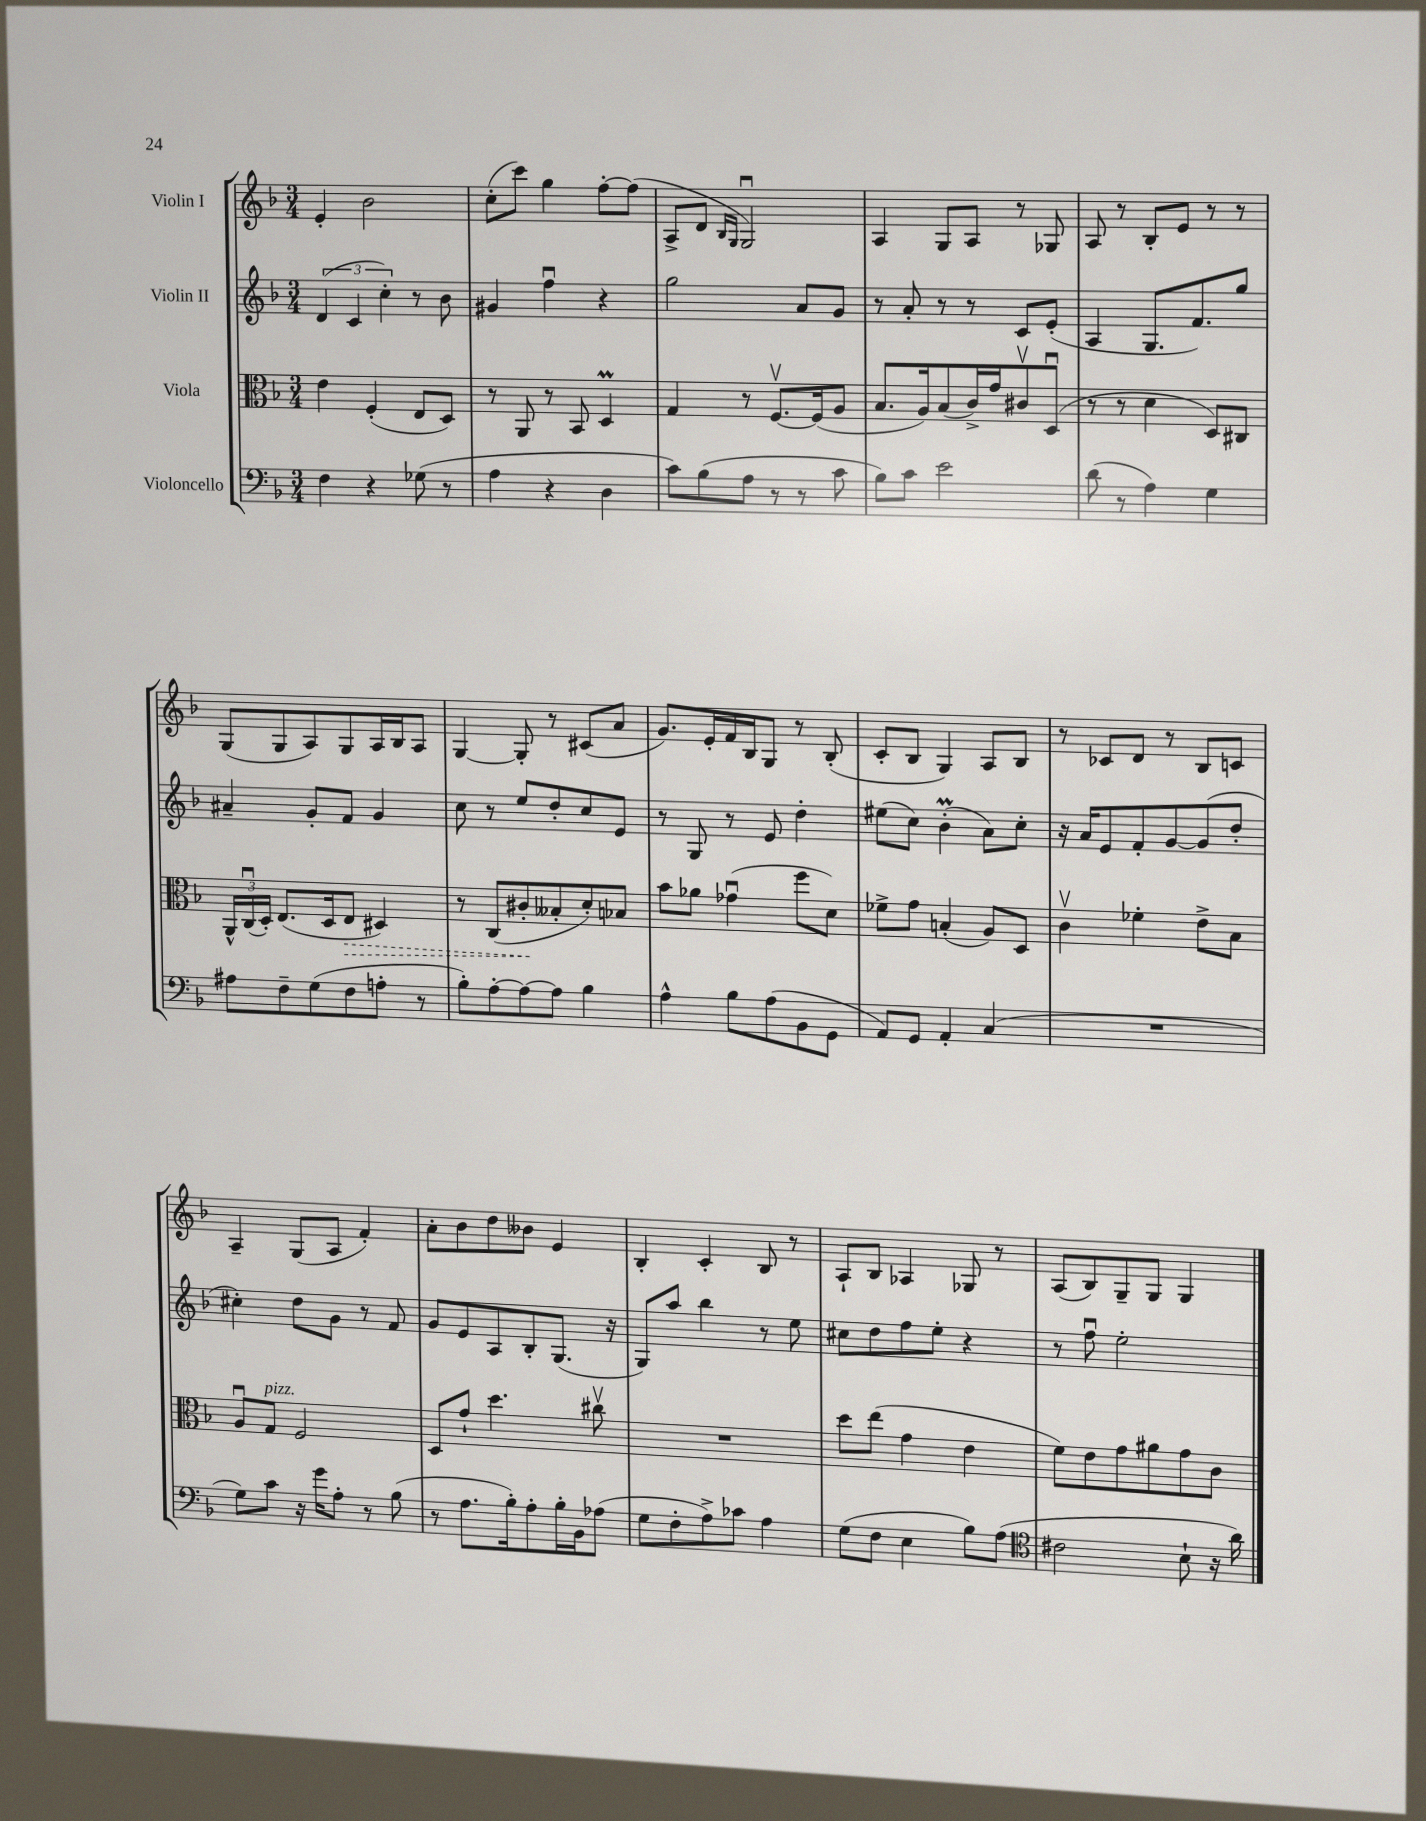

**kern	**kern	**kern	**kern
*staff4	*staff3	*staff2	*staff1
*clefF4	*clefC3	*clefG2	*clefG2
*k[b-]	*k[b-]	*k[b-]	*k[b-]
*M3/4	*M3/4	*M3/4	*M3/4
4F	4e	(6d	4e'
.	.	6c	.
4r	(4F'	.	2b-
.	.	6cc')	.
(8G-	8E	8r	.
8r	8D)	8b-	.
=	=	=	=
4A	8r	4g#	(8cc'
.	8AA	.	8ccc)
4r	8r	4ffu	4gg
.	8BB-	.	.
4D	4D	4r	[8ff'
.	.	.	(8ff]
=	=	=	=
8c)	4G	2gg	8A^
(8B-	.	.	8d
.	.	.	16qqB-
.	.	.	16qqG
8A	8r	.	2Gu)
8r	[8.Fv	.	.
8r	.	8a	.
.	(16F]	.	.
8c	8A	8g	.
=	=	=	=
8B-)	8.B-	8r	4A
8c	.	8a'	.
.	16A)	.	.
2e	(8B-	8r	8G
.	16c^)	8r	8A
.	16g	.	.
.	8c#v	8c	8r
.	(8Du	(8e'	8G-
=	=	=	=
(8d	8r	4A	8A
8r	8r	.	8r
4A)	4d	8.G	8B-'
.	.	.	8e
.	.	8.f)	.
4G	8D)	.	8r
.	8C#	8gg	8r
=	=	=	=
8A#	24AA^^	4a#~	(8G
.	(24Cu	.	.
.	24D')	.	.
8F~	(8.E	.	8G
(8G	.	8g'	8A)
.	16D	.	.
8F	8E	8f	8G
8A'	4D#)	4g	16A
.	.	.	16B-
8r	.	.	8A
=	=	=	=
8B-')	8r	8cc	[4G
[8A'	(8C	8r	.
8A_	8c#'	8ee	8G']
8A]	8B--'	8dd'	8r
4B-	8d')	8cc	(8c#
.	8B-	8e	8a
=	=	=	=
4A^^	8b-	8r	8.g)
.	8a-	8G	.
.	.	.	16e'
8B-	(4g-u	8r	16f
.	.	.	16B-
(8A	.	8e	8G
8BB-	8ff	4dd'	8r
8GG	8d)	.	(8B-'
=	=	=	=
8AA)	8f-^	(8ee#	8c'
8GG	8g	8cc)	8B-
4AA'	(4B'	(4b-'	4G)
(4C	8A)	8a)	8A
.	8D	8cc'	8B-
=	=	=	=
2.r	4cv	16r	8r
.	.	16a	.
.	.	8e	8c-
.	4f-'	8f'	8d
.	.	[8g	8r
.	8e^	(8g]	8B-
.	8B-	8dd'	8c
=	=	=	=
8G)	8Au	4cc#')	4A~
8c	8G	.	.
16r	2F	8dd	(8G
16g	.	.	.
8A'	.	8g	8A
8r	.	8r	4f')
(8B-	.	8f	.
=	=	=	=
8r	8D	8g	8a'
8.A	8g`	8e	8b-
.	4.dd	8A	8dd
16B-')	.	.	.
8A'	.	8B-'	8b--
16B-'	.	(8.G	4e
16BB-	.	.	.
(8A-	8cc#v	.	.
.	.	16r	.
=	=	=	=
8G	2.r	8G)	4B-'
8F'	.	8aa	.
8A^)	.	4bb-	4c'
8c-	.	.	.
4A	.	8r	8B-
.	.	8ee	8r
=	=	=	=
(8G	8dd	8cc#	8A`
8F	(8ee	8dd	8B-
4E	4g	8ff	4A-
.	.	8ee'	.
8B-)	4e	4r	8G-
(8A	.	.	8r
=	=	=	=
*clefC4	*	*	*
2c#	8f)	8r	(8A
.	8e	8ffu	8B-)
.	8g	2ee'	8G~
.	8a#	.	8G
8B-`	8g	.	4G
16r	8c	.	.
16a)	.	.	.
==	==	==	==
*-	*-	*-	*-
